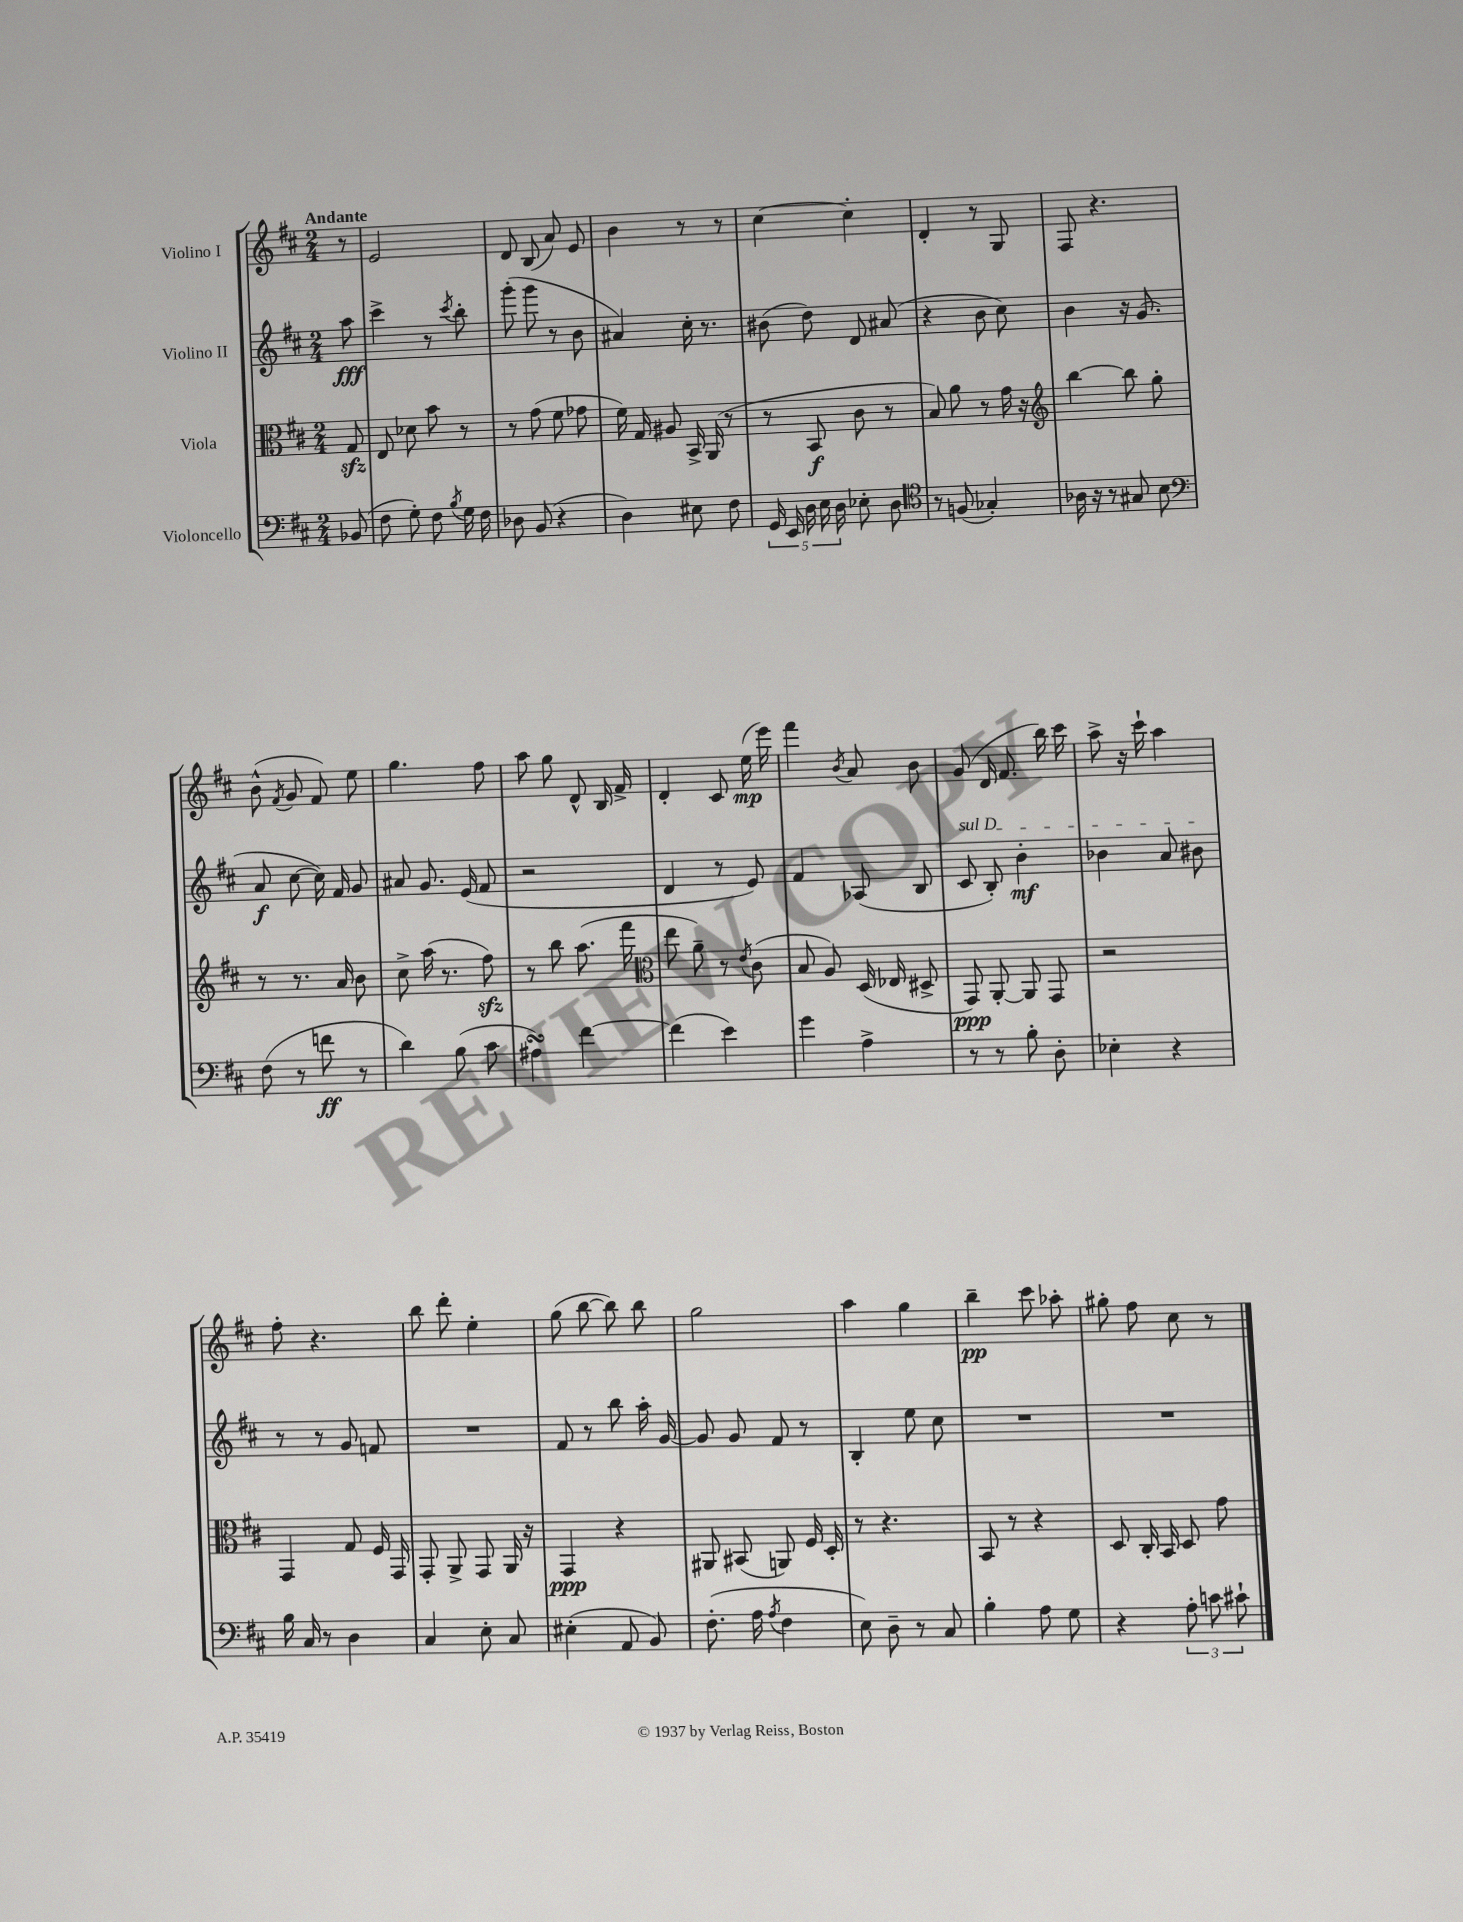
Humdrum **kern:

**kern	**dynam	**kern	**dynam	**kern	**dynam	**kern	**dynam
*part4	*part4	*part3	*part3	*part2	*part2	*part1	*part1
*staff4	*staff4	*staff3	*staff3	*staff2	*staff2	*staff1	*staff1
*I"Violoncello	*	*I"Viola	*	*I"Violino II	*	*I"Violino I	*
*clefF4	*	*clefC3	*	*clefG2	*	*clefG2	*
*k[f#c#]	*	*k[f#c#]	*	*k[f#c#]	*	*k[f#c#]	*
*M2/4	*	*M2/4	*	*M2/4	*	*M2/4	*
=	=	=	=	=	=	=	=
!	!	!	!	!	!	!LO:TX:a:B:t=Andante	!
(8BB-X/	.	8Gzz/	.	8aa\	fff	8r	.
=1	=1	=1	=1	=1	=1	=1	=1
8F#\	.	8E/	.	4ccc#^\	.	2e/	.
8G'\)	.	8d-X\	.	.	.	.	.
8F#\	.	8b\	.	8r	.	.	.
8qB/	.	.	.	8qccc#/	.	.	.
16G\	.	8r	.	8bb'\	.	.	.
16F#\	.	.	.	.	.	.	.
=2	=2	=2	=2	=2	=2	=2	=2
8D-X\	.	8r	.	(8ggg'\	.	8d/	.
(8BB/	.	(8g\	.	8ggg\	.	(8B/	.
4r	.	8f#\	.	8r	.	8a/)	.
.	.	8g-X\	.	8b\	.	8e/	.
=3	=3	=3	=3	=3	=3	=3	=3
4D\)	.	16f#\)	.	4a#X/)	.	4b\	.
.	.	16G/	.	.	.	.	.
.	.	8A#X/	.	.	.	.	.
8E#X\	.	16BB^/	.	16cc#'\	.	8r	.
.	.	(16AA/	.	8.r	.	.	.
8F#\	.	8r	.	.	.	8r	.
=4	=4	=4	=4	=4	=4	=4	=4
20GG/	.	8r	.	(8b#X\	.	[4cc#\	.
20EE/	.	.	.	.	.	.	.
20D\	.	.	.	.	.	.	.
.	.	8BB/	f	8dd\)	.	.	.
20E\	.	.	.	.	.	.	.
20D\	.	.	.	.	.	.	.
8E-X'\	.	8c#\	.	8d/	.	4cc#'\]	.
8D\	.	8r	.	(8a#X/	.	.	.
=5	=5	=5	=5	=5	=5	=5	=5
*clefC4	*	*	*	*	*	*	*
8r	.	8B/)	.	4r	.	4d'/	.
(8Fn/	.	8a\	.	.	.	.	.
4G-X'/)	.	8r	.	8b\	.	8r	.
.	.	16g\	.	8cc#\)	.	8G/	.
.	.	16r	.	.	.	.	.
=6	=6	=6	=6	=6	=6	=6	=6
*	*	*clefG2	*	*	*	*	*
16A-X\	.	[4bb\	.	4b\	.	8F#/	.
16r	.	.	.	.	.	.	.
8r	.	.	.	.	.	4.r	.
8G#X/	.	8bb\]	.	16r	.	.	.
.	.	.	.	(8.g/	.	.	.
8B\	.	8gg'\	.	.	.	.	.
!!LO:LB:g=z
=7	=7	=7	=7	=7	=7	=7	=7
*clefF4	*	*	*	*	*	*	*
(8F#\	.	8r	.	8a/	f	(8b^^\	.
.	.	.	.	.	.	8qf#/	.
8r	.	8.r	.	[8cc#\	.	8g/	.
8fn\	ff	.	.	16cc#\])	.	8f#/)	.
.	.	16a/	.	16f#/	.	.	.
8r	.	8b\	.	8g/	.	8ee\	.
=8	=8	=8	=8	=8	=8	=8	=8
4d\)	.	8cc#^\	.	8a#X/	.	4.gg\	.
.	.	(16aa\	.	8.g/	.	.	.
.	.	8.r	.	.	.	.	.
(8B\	.	.	.	.	.	.	.
.	.	.	.	(16e/	.	.	.
8c#\	.	8ff#zz\)	.	8f#/	.	8ff#\	.
=9	=9	=9	=9	=9	=9	=9	=9
4A#XsSsS\)	.	8r	.	2r	.	8aa\	.
.	.	8bb\	.	.	.	8gg\	.
[4f#\	.	(8.aa\	.	.	.	8d^^/	.
.	.	.	.	.	.	16B/	.
.	.	16fff#\	.	.	.	16f#^/	.
=10	=10	=10	=10	=10	=10	=10	=10
*	*	*clefC3	*	*	*	*	*
(4f#\]	.	8ee\	.	4d/	.	4d'/	.
.	.	8a~\)	.	.	.	.	.
4e\)	.	8r	.	8r	.	8c#/	.
.	.	8qe/	.	.	.	.	.
.	.	(8c#\	.	8e/)	.	(16ee\	mp
.	.	.	.	.	.	16eee\)	.
=11	=11	=11	=11	=11	=11	=11	=11
4g\	.	8B/	.	4f#/	.	4fff#\	.
.	.	8A/)	.	.	.	.	.
.	.	.	.	.	.	8qb/	.
4A^\	.	(16D/	.	(8A-X/	.	8a/	.
.	.	16E-X/	.	.	.	.	.
.	.	8D#X^/	.	8B/	.	8b\	.
=12	=12	=12	=12	=12	=12	=12	=12
!	!	!	!	!LO:TX:a:i:t=sul D	!	!	!
8r	.	8GG/)	ppp	8c#/	.	(8g/	.
8r	.	[8AA'/	.	8B'/)	.	16d/	.
.	.	.	.	.	.	8.f#/	.
8B'\	.	8AA/]	.	4b'\	mf	.	.
8D'\	.	8GG/	.	.	.	16bb\)	.
.	.	.	.	.	.	16ccc#\	.
=13	=13	=13	=13	=13	=13	=13	=13
4E-X'\	.	2r	.	4b-X\	.	8aa^\	.
.	.	.	.	.	.	16r	.
.	.	.	.	.	.	16ccc#`\	.
4r	.	.	.	8a/	.	4aa\	.
.	.	.	.	8b#X\	.	.	.
!!LO:LB:g=z
=14	=14	=14	=14	=14	=14	=14	=14
16B\	.	4GG/	.	8r	.	8ff#'\	.
16C#/	.	.	.	.	.	.	.
8r	.	.	.	8r	.	4.r	.
4D\	.	8G/	.	8g/	.	.	.
.	.	16F#/	.	8fn/	.	.	.
.	.	16GG/	.	.	.	.	.
=15	=15	=15	=15	=15	=15	=15	=15
4C#/	.	8GG'/	.	2r	.	8bb\	.
.	.	8AA^/	.	.	.	8ddd'\	.
8E'\	.	8GG/	.	.	.	4ee'\	.
8C#/	.	16AA/	.	.	.	.	.
.	.	16r	.	.	.	.	.
=16	=16	=16	=16	=16	=16	=16	=16
(4E#X'\	.	4GG/	ppp	8f#/	.	(8gg\	.
.	.	.	.	8r	.	[8bb\	.
8AA/	.	4r	.	8bb\	.	8bb\])	.
8BB/)	.	.	.	16aa'\	.	8bb\	.
.	.	.	.	[16g/	.	.	.
=17	=17	=17	=17	=17	=17	=17	=17
(8.F#'\	.	8AA#X/	.	8g/]	.	2gg\	.
.	.	(8BB#X/	.	8g/	.	.	.
16A\	.	.	.	.	.	.	.
8qA/	.	.	.	.	.	.	.
4F#\	.	8AAn/)	.	8f#/	.	.	.
.	.	16F#/	.	8r	.	.	.
.	.	16D'/	.	.	.	.	.
=18	=18	=18	=18	=18	=18	=18	=18
8E\)	.	8r	.	4B'/	.	4aa\	.
8D~\	.	4.r	.	.	.	.	.
8r	.	.	.	8ee\	.	4gg\	.
8C#/	.	.	.	8cc#\	.	.	.
=19	=19	=19	=19	=19	=19	=19	=19
4B'\	.	8BB/	.	2r	.	4bb~\	pp
.	.	8r	.	.	.	.	.
8A\	.	4r	.	.	.	8ccc#\	.
8G\	.	.	.	.	.	8aa-X'\	.
=20	=20	=20	=20	=20	=20	=20	=20
4r	.	8D/	.	2r	.	8gg#X'\	.
.	.	16C#'/	.	.	.	8ff#\	.
.	.	16BB/	.	.	.	.	.
12A'\	.	8D/	.	.	.	8cc#\	.
12cn\	.	.	.	.	.	.	.
.	.	8g\	.	.	.	8r	.
12c#X`\	.	.	.	.	.	.	.
==	==	==	==	==	==	==	==
*-	*-	*-	*-	*-	*-	*-	*-
